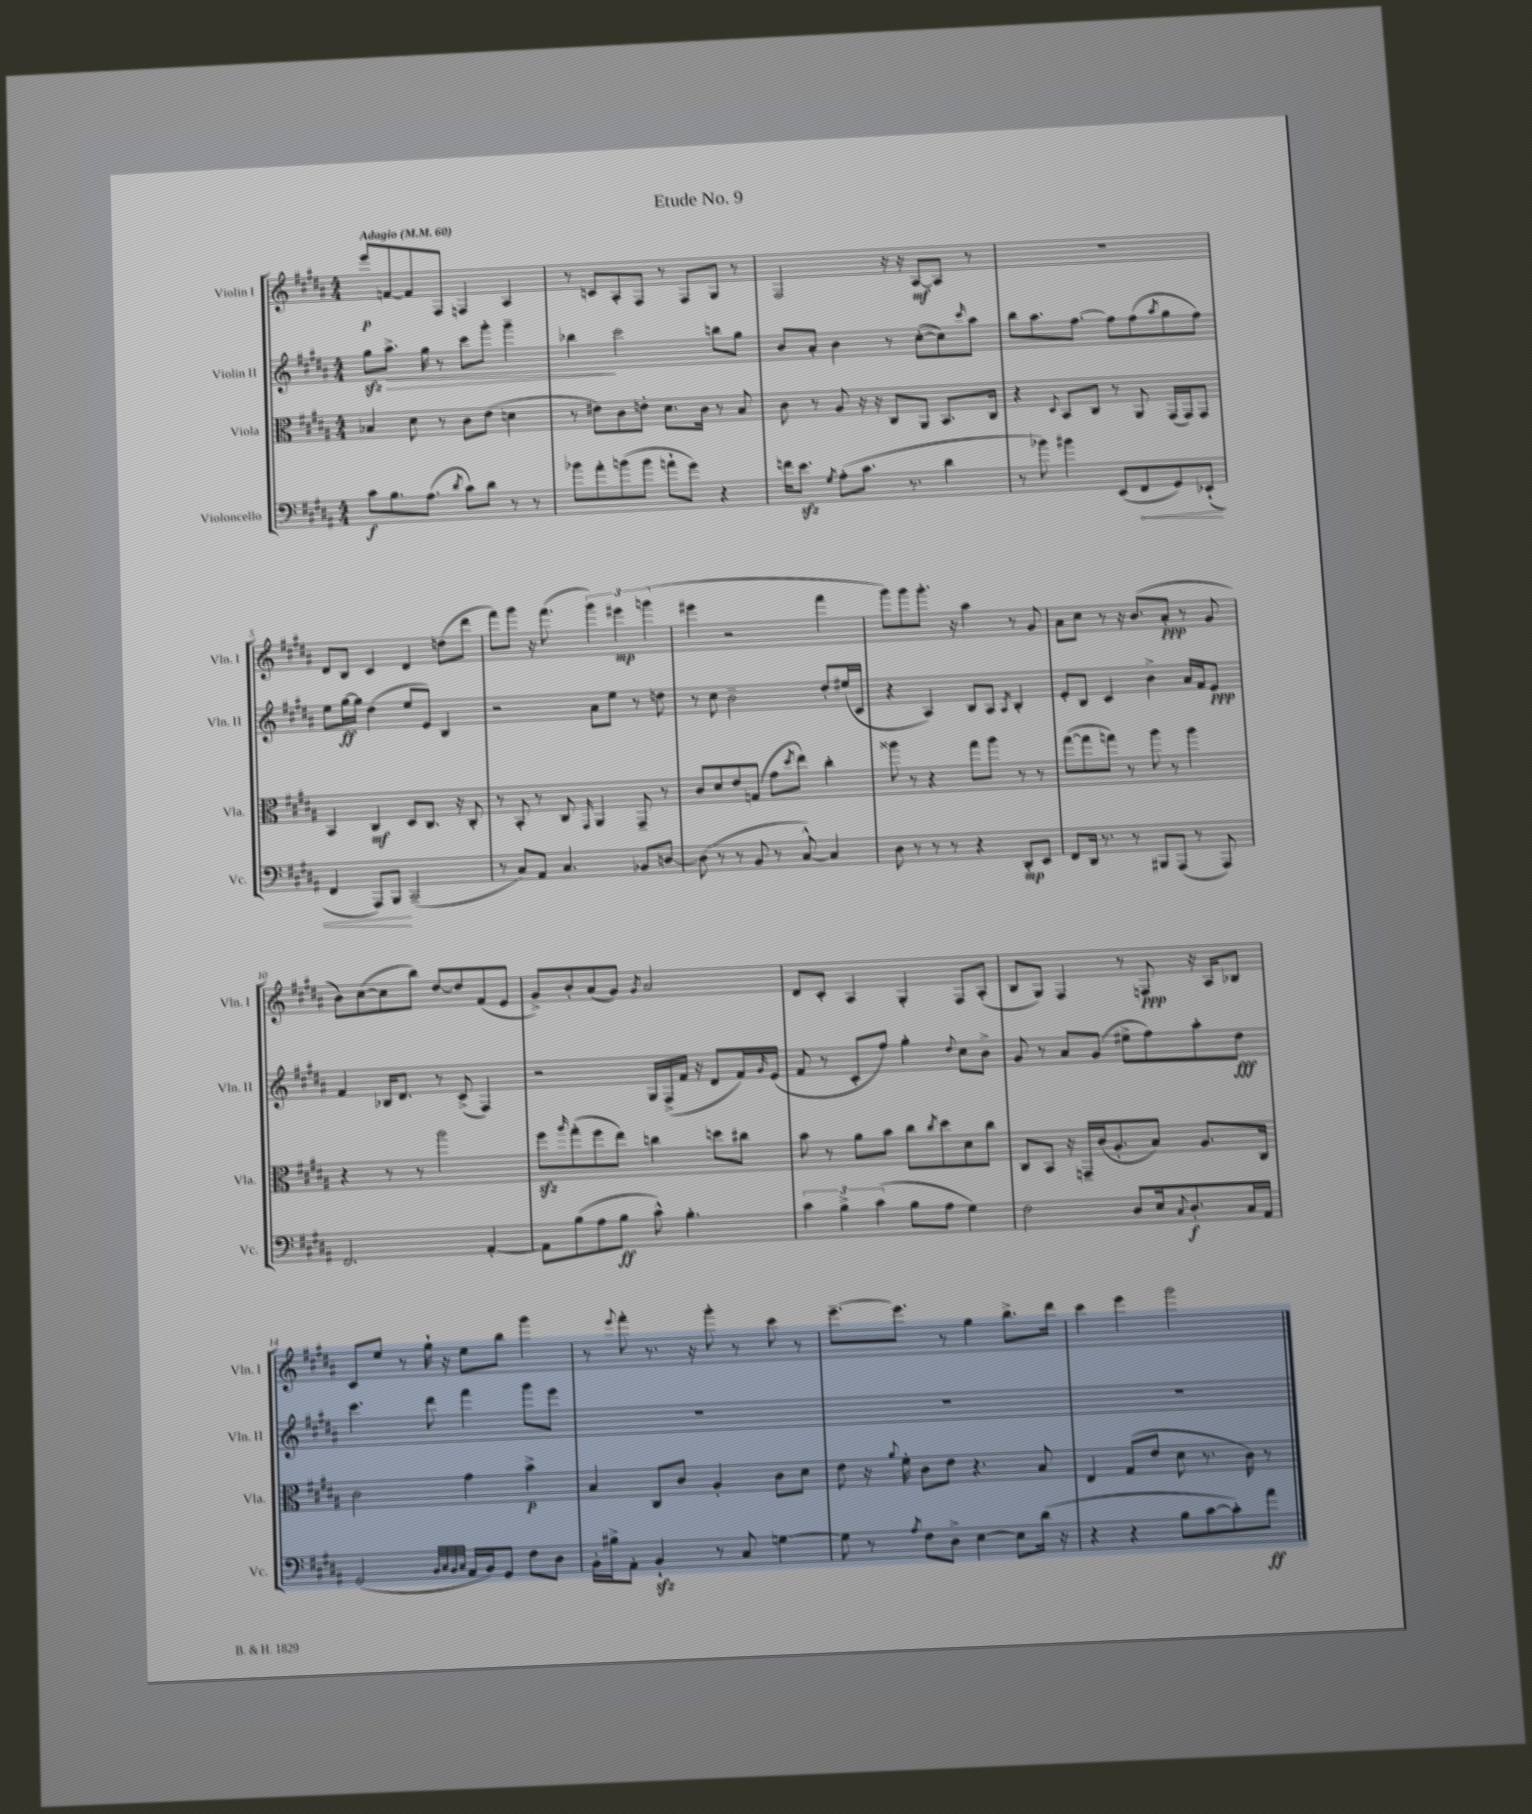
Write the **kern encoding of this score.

**kern	**kern	**kern	**kern
*staff4	*staff3	*staff2	*staff1
*clefF4	*clefC3	*clefG2	*clefG2
*k[f#c#g#d#a#]	*k[f#c#g#d#a#]	*k[f#c#g#d#a#]	*k[f#c#g#d#a#]
*M4/4	*M4/4	*M4/4	*M4/4
*MM60	*MM60	*MM60	*MM60
8c#	4B-	8gg#	8eee
8.B	.	8.aa#^	[8f
.	8d#	.	8f]
(8.A#	.	16gg#	.
.	8r	8r	8F#
8qd#	.	.	.
8c#)	8c#	8ccc#	4F
8d#	(8e	8ggg#'	.
8r	4d	4ggg#~	4A#
8r	.	.	.
=	=	=	=
8b-	8r	4bb-	8r
8a#'	8e#)	.	8c
(8b	8c#	2ccc#	8A#'
8b	8e'	.	8F#
8a`	8.d#	.	8r
8g#)	.	.	8F#
.	16c#	.	.
4r	8r	8bb	8G#
.	8B	8gg#	8r
=	=	=	=
16f	8c#	8b	2F#
8.e	.	.	.
.	8r	8a#'	.
8qG#	.	.	.
(8A#'	8A#	4b	.
8.c#	16r	.	.
.	16r	.	.
.	8C#	8r	16r
8.r	.	.	16r
.	8AA#	([8cc#'	[8A#
4d#	8.BB	8cc#])	8A#]
.	.	16qqccc#	.
.	.	8aa#	8r
.	16C#	.	.
=	=	=	=
8r	4r	8bb	1r
8b-)	.	8.aa#	.
.	8qqD#	.	.
4b#	8BB	.	.
.	.	[8.ff#	.
.	8C#	.	.
(8EE	8r	8ff#]	.
8FF#	8AA#	(8ff#	.
.	.	8qaa#	.
8GG#)	(16GG#	8gg#	.
.	16GG#)	.	.
(8EE-`	8GG#	8ff#)	.
=	=	=	=
4FF#	4BB	8ee	8d#
.	.	[16gg#	8B
.	.	16gg#]	.
8AAA#)	4C#	(4dd#	4c#
8BBB	.	.	.
(2CC#~	8D#	8ee	4d#
.	8.C#	8e)	.
.	.	4B	(8dd
.	16r	.	.
.	8C#'	.	8ddd#
=	=	=	=
8r	8r	2r	8fff#)
8C#)	8BB'	.	8ggg#
8AA#	8r	.	16r
.	.	.	(8.fff#
4.C#	8C#	.	.
.	16qqGG#	.	.
.	4AA#	8a#	6ggg#)
.	.	8ee	.
.	.	.	6eee#
8BB-	8GG#~	8r	.
.	.	.	(6ggg
[8D	8r	8dd	.
=	=	=	=
(8D]	8c#	8r	4eee#
8r	8d#	8cc#	.
8r	8e	2b~	2r
8BB	(8G	.	.
8r	8g#	.	.
.	8qdd#	.	.
[8C#^^)	8ee)	.	.
4C#]	4cc#'	8dd#'	4fff#
.	.	(16ee#	.
.	.	16c#	.
=	=	=	=
8D#	8aa##	4r	8ggg#)
8r	8r	.	8ggg#
8r	4r	4A#)	8.ggg#'
8r	.	.	.
.	.	.	16r
4r	8gg#	8B	4aa#
.	8aa##	8A#	.
.	.	8qA#	.
8DD#'	8r	4B'	8r
8EE	8r	.	8g#
=	=	=	=
8FF#	([8gg#	8e'	8a#
16DD#	8gg#]	8B	8cc#
8.r	.	.	.
.	8gg)	4c#	8r
8r	8r	.	16r
.	.	.	(8.b
8BBB#	8aa#	4b^	.
(8AAA#	8r	.	8a#'
8r	4aa#	16a#	8r
.	.	16f#	.
8AAA#)	.	8e	8g#
=	=	=	=
2.FF#	4r	4f#	8b)
.	.	.	([8cc#
.	8r	16B-	8cc#]
.	.	8.d#	.
.	8r	.	8bb)
.	2aa#	8r	[8dd#
.	.	(8c#^	8dd#]
[4AA#'	.	4F#)	(8f#
.	.	.	8e
=	=	=	=
8AA#]	8ff#	2r	8g#^)
.	16qqaa#	.	.
(8B	(8gg#'	.	8b'
8A#	8ff#	.	(8a#
8B	8ee)	.	8g#)
.	.	.	8qg#
8c#^^)	4cc	16G#	2a#
.	.	(16F#^	.
4.B'	.	16f#	.
.	.	16r	.
.	8dd	8d#	.
.	8cc#	16f#)	.
.	.	16qqg#	.
.	.	(16e	.
=	=	=	=
6c#	8b	8f#	8d#
.	8r	8r	8c#'
6B^	.	.	.
.	8a#	8c#'	4A#
(6c#	.	.	.
.	8b	8ff#)	.
8B	8cc#	4gg#'	4G#'
.	8qcc#	.	.
8A#	8dd#	.	.
.	.	8qqdd#	.
4G#)	8d#	8cc#	8F#
.	8cc#	8b^	(8A#'
=	=	=	=
2F#	8C#	8g#	8B
.	8BB	8r	8G#)
.	16r	8a#	4F#
.	16GG~	.	.
.	(16c#	(8g#	.
.	8.A#'	.	.
8D#	.	8ee#^	8r
16E	8B)	8ff#)	8F
8qqC#	.	.	.
8.D#'	.	.	.
.	8.A#	8aa#'	16r
.	.	.	16A#
16C#	.	8dd#	8B-
16AA#	16C#	.	.
=	=	=	=
(2GG#	2c#	4.ccc#	8c#
.	.	.	8ee
.	.	.	8r
.	.	8ddd#	16gg#`
.	.	.	16r
32qqBB	.	.	.
32qqC#	.	.	.
32qqBB	.	.	.
32qqC#	.	.	.
16AA#	4g#	4fff#	8ee
16BB)	.	.	.
8GG#	.	.	8bb
8F#	4b^	8ggg#	4ggg#
8D#	.	8eee	.
=	=	=	=
16BB'	4B	1r	8r
16B#^	.	.	.
.	.	.	8qqeee
8AA#'	.	.	8fff#'
4BB`	8C#	.	8.r
.	8c#	.	.
.	.	.	16r
8r	4A#'	.	8ggg#'
8C#	.	.	8r
[4G	8c#	.	8ccc#
.	8d#	.	8r
=	=	=	=
8G]	8e	1r	[8.eee~
8r	16r	.	.
.	8qqa#	.	.
.	16f#'	.	8.eee]
8qA#	.	.	.
8F#	8c#	.	.
8D#^	8e	.	8r
[4E	4.r	.	4gg#
8E]	.	.	8.bb^
(16d#	8B	.	.
16r	.	.	16ddd#
=	=	=	=
4r	4E	1r	4ccc#
4r	(8G#	.	4eee
.	8e	.	.
8B	8d#	.	2ggg#
[8c#	8.r	.	.
8c#'])	.	.	.
.	16c#)	.	.
8a#	8r	.	.
==	==	==	==
*-	*-	*-	*-
